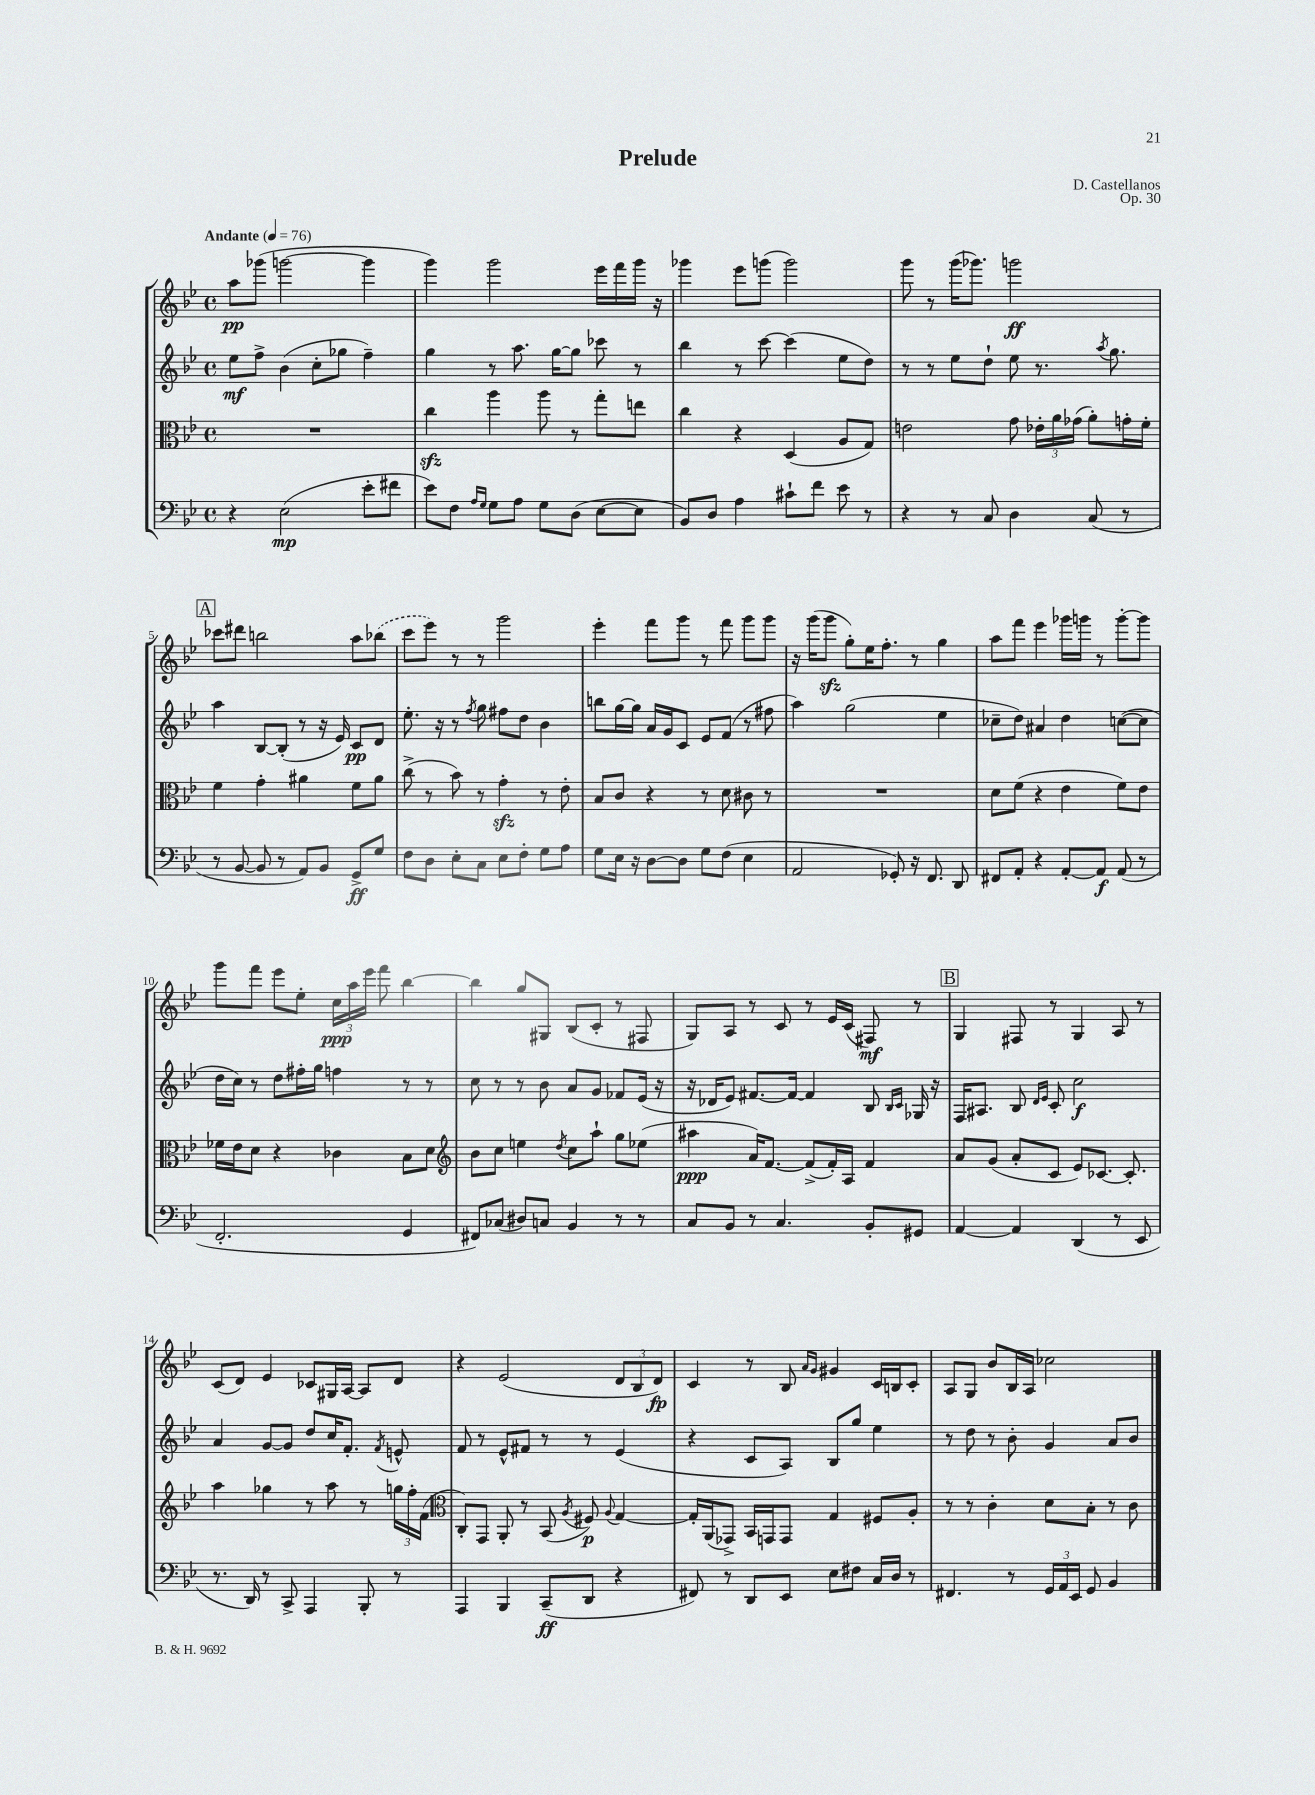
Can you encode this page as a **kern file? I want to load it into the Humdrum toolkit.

**kern	**kern	**kern	**kern
*staff4	*staff3	*staff2	*staff1
*clefF4	*clefC3	*clefG2	*clefG2
*k[b-e-]	*k[b-e-]	*k[b-e-]	*k[b-e-]
*M4/4	*M4/4	*M4/4	*M4/4
*met(c)	*met(c)	*met(c)	*met(c)
*MM76	*MM76	*MM76	*MM76
4r	1r	8ee-\L	8aa\L
.	.	8ff^\J	(8ggg-\J
(2E-\	.	(4b-\	[2ggg\
.	.	8cc'\L	.
.	.	8gg-\J	.
8e-'\L	.	4ff~\)	4ggg\]
8f#\J	.	.	.
=	=	=	=
8e-\L)	4cc\	4gg\	4ggg\)
8F\J	.	.	.
16qqA/LL	.	.	.
16qqG/JJ	.	.	.
8G\L	4aa\	8r	2ggg\
8A\J	.	8.aa\	.
8G\L	8aa\	.	.
.	.	[16gg\LK	.
(8D\J	8r	8gg\]J	.
[8E-\L	8gg'\L	8ccc-\	16eee-\LL
.	.	.	16fff\
8E-\]J	8ee\J	8r	16ggg\JJ
.	.	.	16r
=	=	=	=
8BB-/L)	4cc\	4bb-\	4ggg-\
8D/J	.	.	.
4A\	4r	8r	8eee-\L
.	.	[8ccc\	(8ggg\J
8c#`\L	(4D/	(4ccc\]	2ggg\)
8f\J	.	.	.
8e-\	8A/L	8ee-\L	.
8r	8G/J)	8dd\J)	.
=	=	=	=
4r	2e\	8r	8ggg\
.	.	8r	8r
8r	.	8ee-\L	(16ggg\LK
.	.	.	8.ggg-\J)
8C/	.	8dd`\J	.
4D\	8g\	8ee-\	2ggg\
.	24e-'\LL	8.r	.
.	24a\	.	.
.	(24g-\JJ	.	.
(8C/	8a'\L)	.	.
.	.	8qaa/	.
.	.	8.gg\	.
8r	16g'\L	.	.
.	16f'\JJ	.	.
=	=	=	=
8r	4f\	4aa\	8ccc-\L
[8BB-/	.	.	8ddd#\J
8BB-/]	4g'\	[8B-/L	2bb\
8r	.	(8B-'/]J	.
8AA/L)	4a#\	8r	.
8BB-/J	.	16r	.
.	.	16e-/)	.
8GG^/L	8f\L	8c/L	8aa\L
8G/J	8a#\J	8d/J	(8bb-\J
=	=	=	=
8F\L	(8cc^\	8.ee-'\	8ccc\L
8D\J	8r	.	8eee-\J)
.	.	16r	.
8E-'\L	8b-\)	8r	8r
.	.	8qff/	.
8C\J	8r	8gg\	8r
8E-\L	4g'\	8ff#\L	2ggg\
8F'\J	.	8dd\J	.
8G\L	8r	4b-\	.
8A\J	8e-'\	.	.
=	=	=	=
8G\L	8B-/L	8bb\L	4eee-'\
16E-\Jk	8c/J	[16gg\L	.
16r	.	16gg\]JJ	.
[8D\L	4r	16a/LL	8fff\L
.	.	16g/J	.
8D\]J	.	8c/J	8ggg\J
8G\L	8r	8e-/L	8r
(8F\J	8d\	(8f/J	8fff\
4E-\	8c#\	8r	8ggg\L
.	8r	8ff#\	8ggg\J
=	=	=	=
2AA/	1r	4aa\)	16r
.	.	.	(16ggg\LK
.	.	.	8ggg\J
.	.	(2gg\	8gg'\L)
.	.	.	16ee-\K
.	.	.	8.ff'\J
8GG-'/)	.	.	.
16r	.	.	8r
8.FF/	.	.	.
.	.	4ee-\	4gg\
8DD/	.	.	.
=	=	=	=
8FF#/L	8d\L	8cc-~\L	8aa\L
8AA'/J	(8f\J	8dd\J)	8fff\J
4r	4r	4a#/	4eee-\
[8AA'/L	4e-\	4dd\	16ggg-\LL
.	.	.	16ggg\JJ
8AA/]J	.	.	8r
(8AA/	8f\L)	([8cc\L	[8ggg'\L
8r	8e-\J	8cc\]J	8ggg\]J
=	=	=	=
2.FF'/	16f-\LL	16dd\LL	8ggg\L
.	16e-\J	16cc\JJ)	.
.	8d\J	8r	8fff\J
.	4r	8dd\L	8eee-\L
.	.	16ff#'\L	8ee-'\J
.	.	16gg\JJ	.
.	4c-\	4ff\	24cc\LL
.	.	.	24aa\
.	.	.	24eee-\JJ
.	.	.	8fff\
4GG/	8B-\L	8r	[4bb-\
.	8d\J	8r	.
=	=	=	=
*	*clefG2	*	*
8FF#/L)	8b-\L	8cc\	4bb-\]
(8C-/J	8cc\J	8r	.
8D#/L)	4ee\	8r	8gg/L
8C/J	.	8b-\	8G#/J
.	8qdd/	.	.
4BB-/	8cc\L	8a/L	(8B-/L
.	8aa`\J	8g/J	8c'/J
8r	8gg\L	8f-/L	8r
8r	(8ee-\J	(16e-/Jk	8F#/
.	.	16r	.
=	=	=	=
8C/L	4aa#\	16r	8G/L)
.	.	16d-/LK	.
8BB-/J	.	8e-/J)	8A/J
8r	16a/LK)	[8.f#/L	8r
.	[8.f/J	.	.
4.C/	.	.	8c/
.	.	16f#/_Jk	.
.	(8f^/]L	4f#/]	8r
.	16f'/L)	.	16e-/LL
.	16A/JJ	.	(16c/JJ
8BB-'/L	4f/	8B-/	8F#/)
.	.	16qqB-/LL	.
.	.	16qqc/JJ	.
8GG#/J	.	16G-/	8r
.	.	16r	.
=	=	=	=
[4AA/	8a/L	16F/LK	4G/
.	.	8.A#/J	.
.	(8g/J	.	.
4AA/]	8a'/L	8B-/	8F#/
.	.	16qqd/LL	.
.	.	16qqe-/JJ	.
.	8c/J	8c'/	8r
(4DD/	8e-/L)	2cc\	4G/
.	[8.c-/J	.	.
8r	.	.	8A/
.	8.c-'/]	.	.
8EE-/	.	.	8r
=	=	=	=
8.r	4aa\	4a/	(8c/L
.	.	.	8d/J)
16DD/)	.	.	.
8r	4gg-\	[8g/L	4e-/
8CC^/	.	8g/]J	.
4AAA/	8r	8dd/L	8c-/L
.	8aa\	16cc/K	16G#/L
.	.	8.f'/J	[16A/JJ
8BBB-'/	8r	.	8A/]L
.	.	8qf/	.
8r	24gg\LL	8e^^/	8d/J
.	24ff'\	.	.
.	(24f\JJ	.	.
=	=	=	=
*	*clefC3	*	*
4AAA/	8C'/L)	8f/	4r
.	8GG/J	8r	.
4BBB-/	8AA'/	8e-^^/L	(2e-/
.	8r	8f#/J	.
(8CC~/L	(8BB-/	8r	.
.	8qA/	.	.
8DD/J	8F#/)	8r	.
.	8qqA/	.	.
4r	[4G/	(4e-/	12d/L
.	.	.	12B-/
.	.	.	12d/J)
=	=	=	=
8FF#/)	16G'/]LL	4r	4c/
.	(16AA/J	.	.
8r	8GG-^/J)	.	.
8DD/L	16BB-/LL	8c/L	8r
.	16GG/J	.	.
8EE-/J	8GG/J	8A/J)	8B-/
.	.	.	16qqa/LL
.	.	.	16qqg/JJ
8E-\L	4G/	8B-/L	4g#/
8F#\J	.	8gg/J	.
16C/LL	8F#/L	4ee-\	16c/LL
16D/JJ	.	.	16B/J
8r	8A'/J	.	8c'/J
=	=	=	=
4.FF#/	8r	8r	8A/L
.	8r	8dd\	8G/J
.	4c'\	8r	8b-/L
8r	.	8b-'\	16B-/L
.	.	.	16A/JJ
24GG/LL	8d\L	4g/	2cc-\
24AA/	.	.	.
24EE-/JJ	.	.	.
8GG/	8B-'\J	.	.
4BB-/	8r	8a/L	.
.	8c\	8b-/J	.
==	==	==	==
*-	*-	*-	*-
